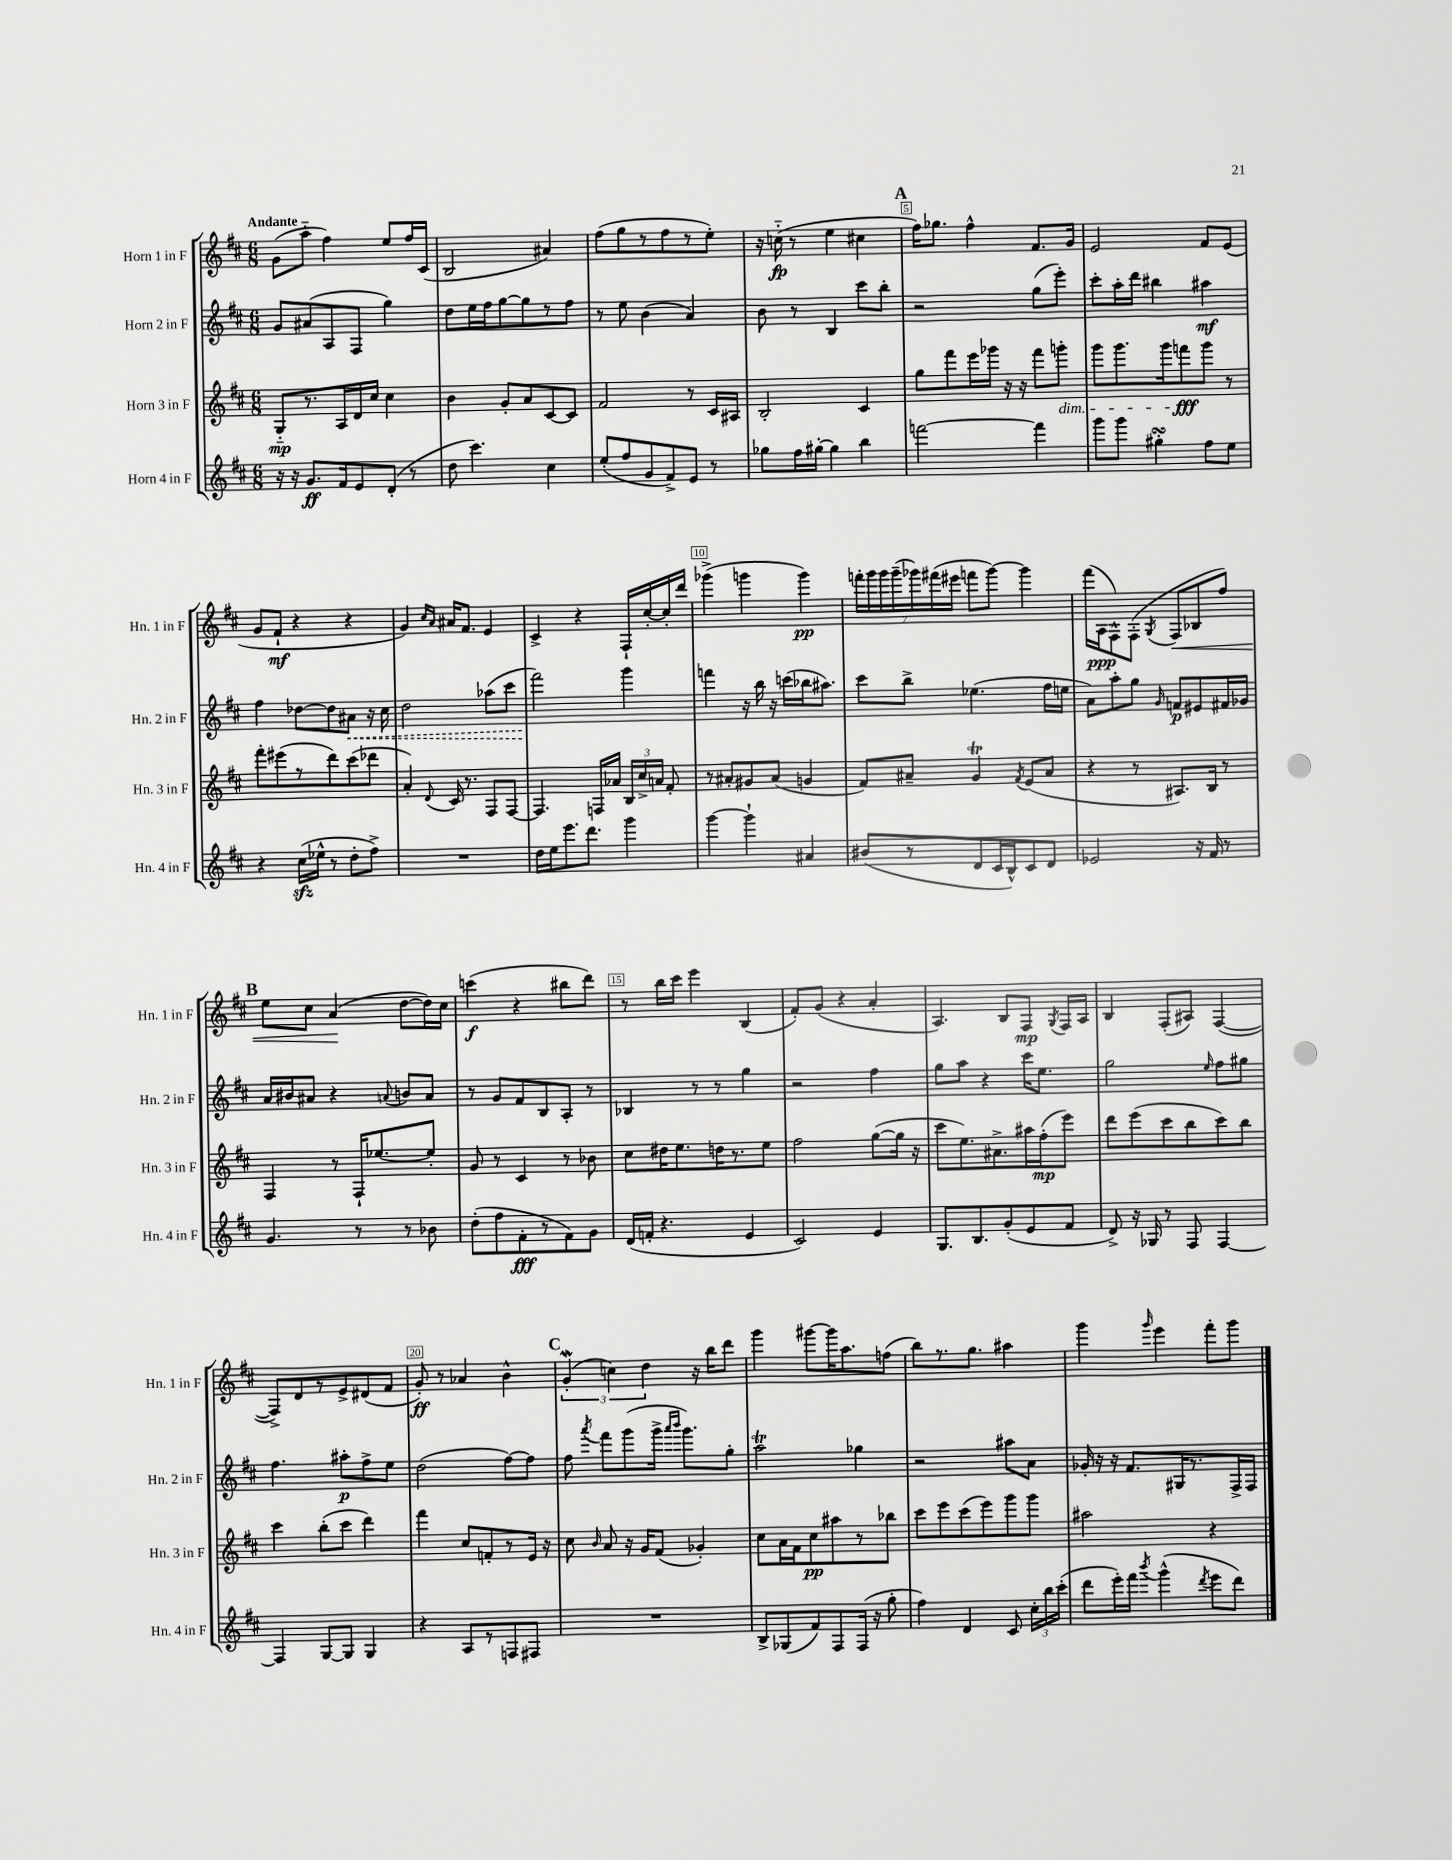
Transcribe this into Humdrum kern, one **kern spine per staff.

**kern	**dynam	**kern	**dynam	**kern	**dynam	**kern	**dynam
*part4	*part4	*part3	*part3	*part2	*part2	*part1	*part1
*staff4	*staff4	*staff3	*staff3	*staff2	*staff2	*staff1	*staff1
*I"Horn 4 in F	*	*I"Horn 3 in F	*	*I"Horn 2 in F	*	*I"Horn 1 in F	*
*I'Hn. 4 in F	*	*I'Hn. 3 in F	*	*I'Hn. 2 in F	*	*I'Hn. 1 in F	*
*clefG2	*	*clefG2	*	*clefG2	*	*clefG2	*
*k[f#c#]	*	*k[f#c#]	*	*k[f#c#]	*	*k[f#c#]	*
*M6/8	*	*M6/8	*	*M6/8	*	*M6/8	*
=1	=1	=1	=1	=1	=1	=1	=1
!	!	!	!	!	!	!LO:TX:a:B:t=Andante	!
16r	.	8G/L	mp	8g/L	.	(8g\L	.
16r	.	.	.	.	.	.	.
8.g/L	ff	8.r	.	(8a#X/	.	8aa\J	.
.	.	.	.	8A/	.	4ff#\)	.
16f#/k	.	16A/L	.	.	.	.	.
8e/	.	16d/	.	8F#/J	.	.	.
.	.	16cc#/JJ	.	.	.	.	.
(8d'/J	.	4cc#\	.	4gg\)	.	8ee/L	.
8r	.	.	.	.	.	16ff#/L	.
.	.	.	.	.	.	(16c#/JJ	.
=2	=2	=2	=2	=2	=2	=2	=2
8dd\	.	4b\	.	8dd\L	.	2B/	.
4.ccc#\)	.	.	.	16ee\L	.	.	.
.	.	.	.	16ff#\J	.	.	.
.	.	8g'/L	.	[8gg\	.	.	.
.	.	8a/	.	8gg\]	.	.	.
4cc#\	.	[8c#/	.	8r	.	4a#X/)	.
.	.	8c#/J]	.	8ff#\J	.	.	.
=3	=3	=3	=3	=3	=3	=3	=3
(8ee'/L	.	2f#/	.	8r	.	(8ff#\L	.
8ff#/	.	.	.	8ee\	.	8gg\	.
8g/	.	.	.	(4b\	.	8r	.
8f#^/)	.	.	.	.	.	8ff#\	.
8e/J	.	8r	.	4a/)	.	8r	.
8r	.	16c#/LL	.	.	.	8ee'\J)	.
.	.	16A#X/JJ	.	.	.	.	.
=4	=4	=4	=4	=4	=4	=4	=4
8gg-X\L	.	2B'/	.	8b\	.	16r	.
.	.	.	.	.	.	(16ccn\	fp
16ff#\L	.	.	.	8r	.	8r	.
[16gg#X'\JJ	.	.	.	.	.	.	.
4gg#\]	.	.	.	4B/	.	4ee\	.
4bb\	.	4c#/	.	8ccc#\L	.	4cc#X\	.
.	.	.	.	8bb'\J	.	.	.
!!LO:REH:place=s1:t=A
=5	=5	=5	=5	=5	=5	=5	=5
[2fffn\	.	8gg\L	.	2r	.	16ff#\KL)	.
.	.	.	.	.	.	8.gg-X\J	.
.	.	8fff#\	.	.	.	.	.
.	.	16eee\L	.	.	.	4ff#^^\	.
.	.	16ggg-X\JJ	.	.	.	.	.
.	.	16r	.	.	.	.	.
.	.	16r	.	.	.	.	.
4fff\]	.	8fff#\L	.	(8gg\L	.	8.f#/L	.
!	!	!LO:TX:b:i:t=dim.	!	!	!	!	!
.	.	8gggn'\J	.	8eee'\J)	.	.	.
.	.	.	.	.	.	16g/Jk	.
=6	=6	=6	=6	=6	=6	=6	=6
8ggg\L	.	8ggg\L	.	8ccc#'\L	.	2e/	.
8ggg\J	.	8.ggg\	.	16aa'\L	.	.	.
.	.	.	.	16ddd\JJ	.	.	.
4gg#XsSsS'\	.	.	.	4bb#X\	.	.	.
.	.	16ggg\k	.	.	.	.	.
.	.	8fffn\	fff	.	.	.	.
8ff#\L	.	8ggg\J	.	4aa#X\	mf	8f#/L	.
8ee\J	.	8r	.	.	.	(8e/J	.
!!LO:LB:g=z
=7	=7	=7	=7	=7	=7	=7	=7
4r	.	8fff#'\L	.	4ff#\	.	8g/L	.
.	.	(8eee#X\	.	.	.	8f#`/J	mf
(16cc#zz\LL	.	8r	.	[8dd-X\L	.	4r	.
16ee-X^^\JJ	.	.	.	.	.	.	.
8r	.	8ddd\)	.	8dd-\]	.	.	.
!	!	!	!	!	!LO:HP:b	!	!
8dd'\L	.	(8ccc#\	.	8a#X\J	<	4r	.
8ff#^\J)	.	8ddd-X\J	.	16r	.	.	.
.	.	.	.	16cc#\	.	.	.
=8	=8	=8	=8	=8	=8	=8	=8
2.r	.	4a'/)	.	2dd\	.	4g/)	.
.	.	.	.	.	.	16qqcc#/LL	.
.	.	8qqd/	.	.	.	16qqa/JJ	.
.	.	16c#/	.	.	.	16a#X/KL	.
.	.	8.r	.	.	.	8.f#/J	.
.	.	8F#/L	.	(8aa-X\L	.	4e/	.
.	.	[8F#/J	.	8ccc#\J	.	.	.
=9	=9	=9	=9	=9	=9	=9	=9
16dd\LL	.	4.F#/]	.	2fff#\)	.	4c#^/	.
16ee\J	.	.	.	.	.	.	.
8.eee\	.	.	.	.	.	.	.
.	.	.	.	.	.	4r	.
8.ddd\J	.	.	.	.	.	.	.
.	.	16Fn/LL	.	.	.	.	.
.	.	16a-X/JJ	.	.	.	.	.
4ggg\	.	24B/LL	.	4ggg\	[	16F#`/LL	.
.	.	24cc#^/	.	.	.	.	.
.	.	.	.	.	.	[16cc#'/	.
.	.	24an/JJ	.	.	.	.	.
.	.	8f#'/	.	.	.	16cc#'/]	.
.	.	.	.	.	.	16ddd/JJ	.
=10	=10	=10	=10	=10	=10	=10	=10
[4ggg\	.	8r	.	4fffn\	.	(4ggg-X^\	.
.	.	8a#X'/L	.	.	.	.	.
4ggg`\]	.	8g#X/	.	16r	.	4gggn\	.
.	.	.	.	16bb\	.	.	.
.	.	(8a#/J	.	16r	.	.	.
.	.	.	.	(16cccn\LL	.	.	.
4a#X/	.	4gn/	.	16bb-X\J	.	4ggg\)	pp
.	.	.	.	8.aa#X\J)	.	.	.
=11	=11	=11	=11	=11	=11	=11	=11
(8b#X/L	.	8f#/L)	.	8ccc#\L	.	28fffn'\LL	.
.	.	.	.	.	.	28ggg\	.
.	.	.	.	.	.	28ggg\	.
.	.	.	.	.	.	(28ggg~\	.
8r	.	8a#X~/J	.	8bb^\J	.	.	.
.	.	.	.	.	.	28ggg-X\)	.
.	.	.	.	.	.	(28fff#X\	.
.	.	.	.	.	.	28eee#X\JJ	.
8d/	.	4gT/	.	(4.ee-X\	.	8fffn\L	.
16c#/L	.	.	.	.	.	[8ggg-\J)	.
16B^^/J)	.	.	.	.	.	.	.
.	.	8qf#/	.	.	.	.	.
8c#/	.	(8e/L	.	.	.	4ggg-\]	.
8d/J	.	8a#/J	.	16ff#\LL	.	.	.
.	.	.	.	16een\JJ	.	.	.
=12	=12	=12	=12	=12	=12	=12	=12
2e-X/	.	4r	.	8a\L)	.	(16fff#\LL	.
.	.	.	.	.	.	16A\J	ppp
.	.	.	.	8aa'\	.	8F#^^\)	.
.	.	8r	.	8gg\J	.	(8F#'\J	.
.	.	.	.	16qqg/	.	8qG/	.
!	!	!	!	!	!	!	!LO:HP:b
.	.	8.A#X/L)	.	8fn/L	p	8F#/L	<
16r	.	.	.	8e#X/	.	8B-X/	.
16f#/	.	16B/Jk	.	.	.	.	.
8r	.	8r	.	16f#X/L	.	8ff#/J)	.
.	.	.	.	16g-X/JJ	.	.	.
!!LO:LB:g=z
!!LO:REH:place=s1:t=B
=13	=13	=13	=13	=13	=13	=13	=13
4.g/	.	4F#/	.	16a/LL	.	8ee\L	.
.	.	.	.	16b#X/J	.	.	.
.	.	.	.	8a#X/J	.	8cc#\J	.
.	.	8r	.	4r	.	(4a/	.
8r	.	16F#`/KL	.	.	.	.	.
.	.	[8.ee-X/	.	.	.	.	.
.	.	.	.	8qqan/	.	.	.
8r	.	.	.	8bn/L	.	[8dd\L	[
8b-X\	.	8ee-'/J]	.	8a/J	.	16dd\L])	.
.	.	.	.	.	.	16cc#\JJ	.
=14	=14	=14	=14	=14	=14	=14	=14
(8dd'\L	.	8g/	.	8r	.	(4cccn\	f
8ff#\	.	8r	.	8g/L	.	.	.
8f#'\	fff	4c#/	.	8f#/	.	4r	.
8r	.	.	.	8B/	.	.	.
8f#\)	.	8r	.	8A'/J	.	8bb#X\L	.
8g\J	.	8b-X\	.	8r	.	8ddd\J)	.
=15	=15	=15	=15	=15	=15	=15	=15
(16d/LL	.	8cc#\L	.	4B-X/	.	8r	.
16fn'/JJ	.	.	.	.	.	.	.
4.r	.	16dd#X\K	.	.	.	16bb\LL	.
.	.	8.ee\	.	.	.	16ccc#\JJ	.
.	.	.	.	8r	.	4eee\	.
.	.	16ddn\K	.	8r	.	.	.
.	.	8.r	.	.	.	.	.
4e/	.	.	.	4gg\	.	(4B/	.
.	.	8ee\J	.	.	.	.	.
=16	=16	=16	=16	=16	=16	=16	=16
2c#/)	.	2ff#\	.	2r	.	8f#'/L)	.
.	.	.	.	.	.	(8g/J	.
.	.	.	.	.	.	4r	.
4e/	.	([8gg\L	.	4ff#\	.	4a'/	.
.	.	16gg\Jk]	.	.	.	.	.
.	.	16r	.	.	.	.	.
=17	=17	=17	=17	=17	=17	=17	=17
8.G/L	.	8ccc#\L	.	8gg\L	.	4.A/)	.
.	.	8.ee\)	.	8aa\J	.	.	.
8.B/	.	.	.	.	.	.	.
.	.	.	.	4r	.	.	.
.	.	8.a#X^\	.	.	.	.	.
(8g'/	.	.	.	.	.	8B/L	.
8e/	.	16aa#X\L	.	16ccc#\KL	.	8F#/J	mp
.	.	(16ff#'\J	mp	8.ee\J	.	.	.
.	.	.	.	.	.	8qG/	.
8f#/J	.	8eee\J)	.	.	.	16F#/LL	.
.	.	.	.	.	.	16A/JJ	.
=18	=18	=18	=18	=18	=18	=18	=18
8d^/)	.	8ddd\L	.	2gg\	.	4B/	.
16r	.	(8eee\	.	.	.	.	.
16G-X/	.	.	.	.	.	.	.
8r	.	8ccc#\	.	.	.	(8F#'/L	.
8F#/	.	8bb\	.	.	.	8A#X/J)	.
.	.	.	.	16qqee/	.	.	.
[4F#/	.	8ccc#\)	.	8ff#\L	.	([4F#/	.
.	.	8bb\J	.	8gg#X\J	.	.	.
!!LO:LB:g=z
=19	=19	=19	=19	=19	=19	=19	=19
4F#/]	.	4ccc#\	.	4.ff#\	.	8F#^/L])	.
.	.	.	.	.	.	8d/	.
[8G/L	.	(8bb'\L	.	.	.	8r	.
8G/J]	.	8ccc#\J	.	8aa#X'\L	p	8e^/	.
4G/	.	4ddd\)	.	8ff#^\	.	(8d#X/	.
.	.	.	.	8ee\J	.	8f#/J	.
=20	=20	=20	=20	=20	=20	=20	=20
4r	.	4fff#\	.	(2dd\	.	8g'/)	ff
.	.	.	.	.	.	8r	.
8A/L	.	8cc#/L	.	.	.	4a-X/	.
8r	.	8fn'/	.	.	.	.	.
8Fn/	.	8r	.	[8ff#\L)	.	4b^^\	.
8F#X/J	.	16e/Jk	.	8ff#\J]	.	.	.
.	.	16r	.	.	.	.	.
!!LO:REH:place=s1:t=C
=21	=21	=21	=21	=21	=21	=21	=21
2.r	.	8cc#\	.	8ff#\	.	(6gw'/	.
.	.	16qqb/	.	8qaaa/	.	.	.
.	.	8a/	.	8fff#\L	.	.	.
.	.	.	.	.	.	6ccn\)	.
.	.	16r	.	(8ggg\	.	.	.
.	.	16g/KL	.	.	.	.	.
.	.	.	.	.	.	6dd\	.
.	.	(8f#/J	.	16ggg^\Jk	.	.	.
.	.	.	.	16qqaaa/LL	.	.	.
.	.	.	.	16qqbbb/JJ	.	.	.
.	.	.	.	8.ggg\L)	.	.	.
.	.	4g-X'/)	.	.	.	16r	.
.	.	.	.	.	.	16bb\KL	.
.	.	.	.	8gg'\J	.	8ddd\J	.
=22	=22	=22	=22	=22	=22	=22	=22
8B^/L	.	8cc#\L	.	2aaT\	.	4ggg\	.
(8G-X/	.	16a\L	.	.	.	.	.
.	.	16f#\J	.	.	.	.	.
8f#/)	.	8cc#\	pp	.	.	[8ggg#X\L	.
8F#/	.	8aa#X\	.	.	.	16ggg#\K]	.
.	.	.	.	.	.	8.aa\	.
(16F#/Jk	.	8r	.	4gg-X\	.	.	.
16r	.	.	.	.	.	.	.
8gg'\	.	8bb-X\J	.	.	.	(8ffn\J	.
=23	=23	=23	=23	=23	=23	=23	=23
4ff#\)	.	8ccc#\L	.	2r	.	8bb\L)	.
.	.	8eee\	.	.	.	8.r	.
4d/	.	(8ccc#\	.	.	.	.	.
.	.	.	.	.	.	8.gg\J	.
.	.	8eee\)	.	.	.	.	.
8c#/	.	8ggg\	.	8aa#X\L	.	4aa#X\	.
24cc#'\LL	.	8ggg\J	.	8a\J	.	.	.
24bb\	.	.	.	.	.	.	.
(24ccc#'\JJ	.	.	.	.	.	.	.
=24	=24	=24	=24	=24	=24	=24	=24
8ddd\L	.	2aa#X\	.	16g-X'/	.	4ggg\	.
.	.	.	.	16r	.	.	.
16eee'\L)	.	.	.	16r	.	.	.
16fff#\JJ	.	.	.	8.f#/L	.	.	.
8qbbb/	.	.	.	.	.	16qqggg/	.
(4ggg^^\	.	.	.	.	.	4eee\	.
.	.	.	.	16G#X/K	.	.	.
.	.	.	.	8.r	.	.	.
8qddd/	.	.	.	.	.	.	.
8eee\L	.	4r	.	.	.	8fff#'\L	.
8ddd\J)	.	.	.	16F#^/L	.	8ggg\J	.
.	.	.	.	16F#/JJ	.	.	.
==	==	==	==	==	==	==	==
*-	*-	*-	*-	*-	*-	*-	*-
